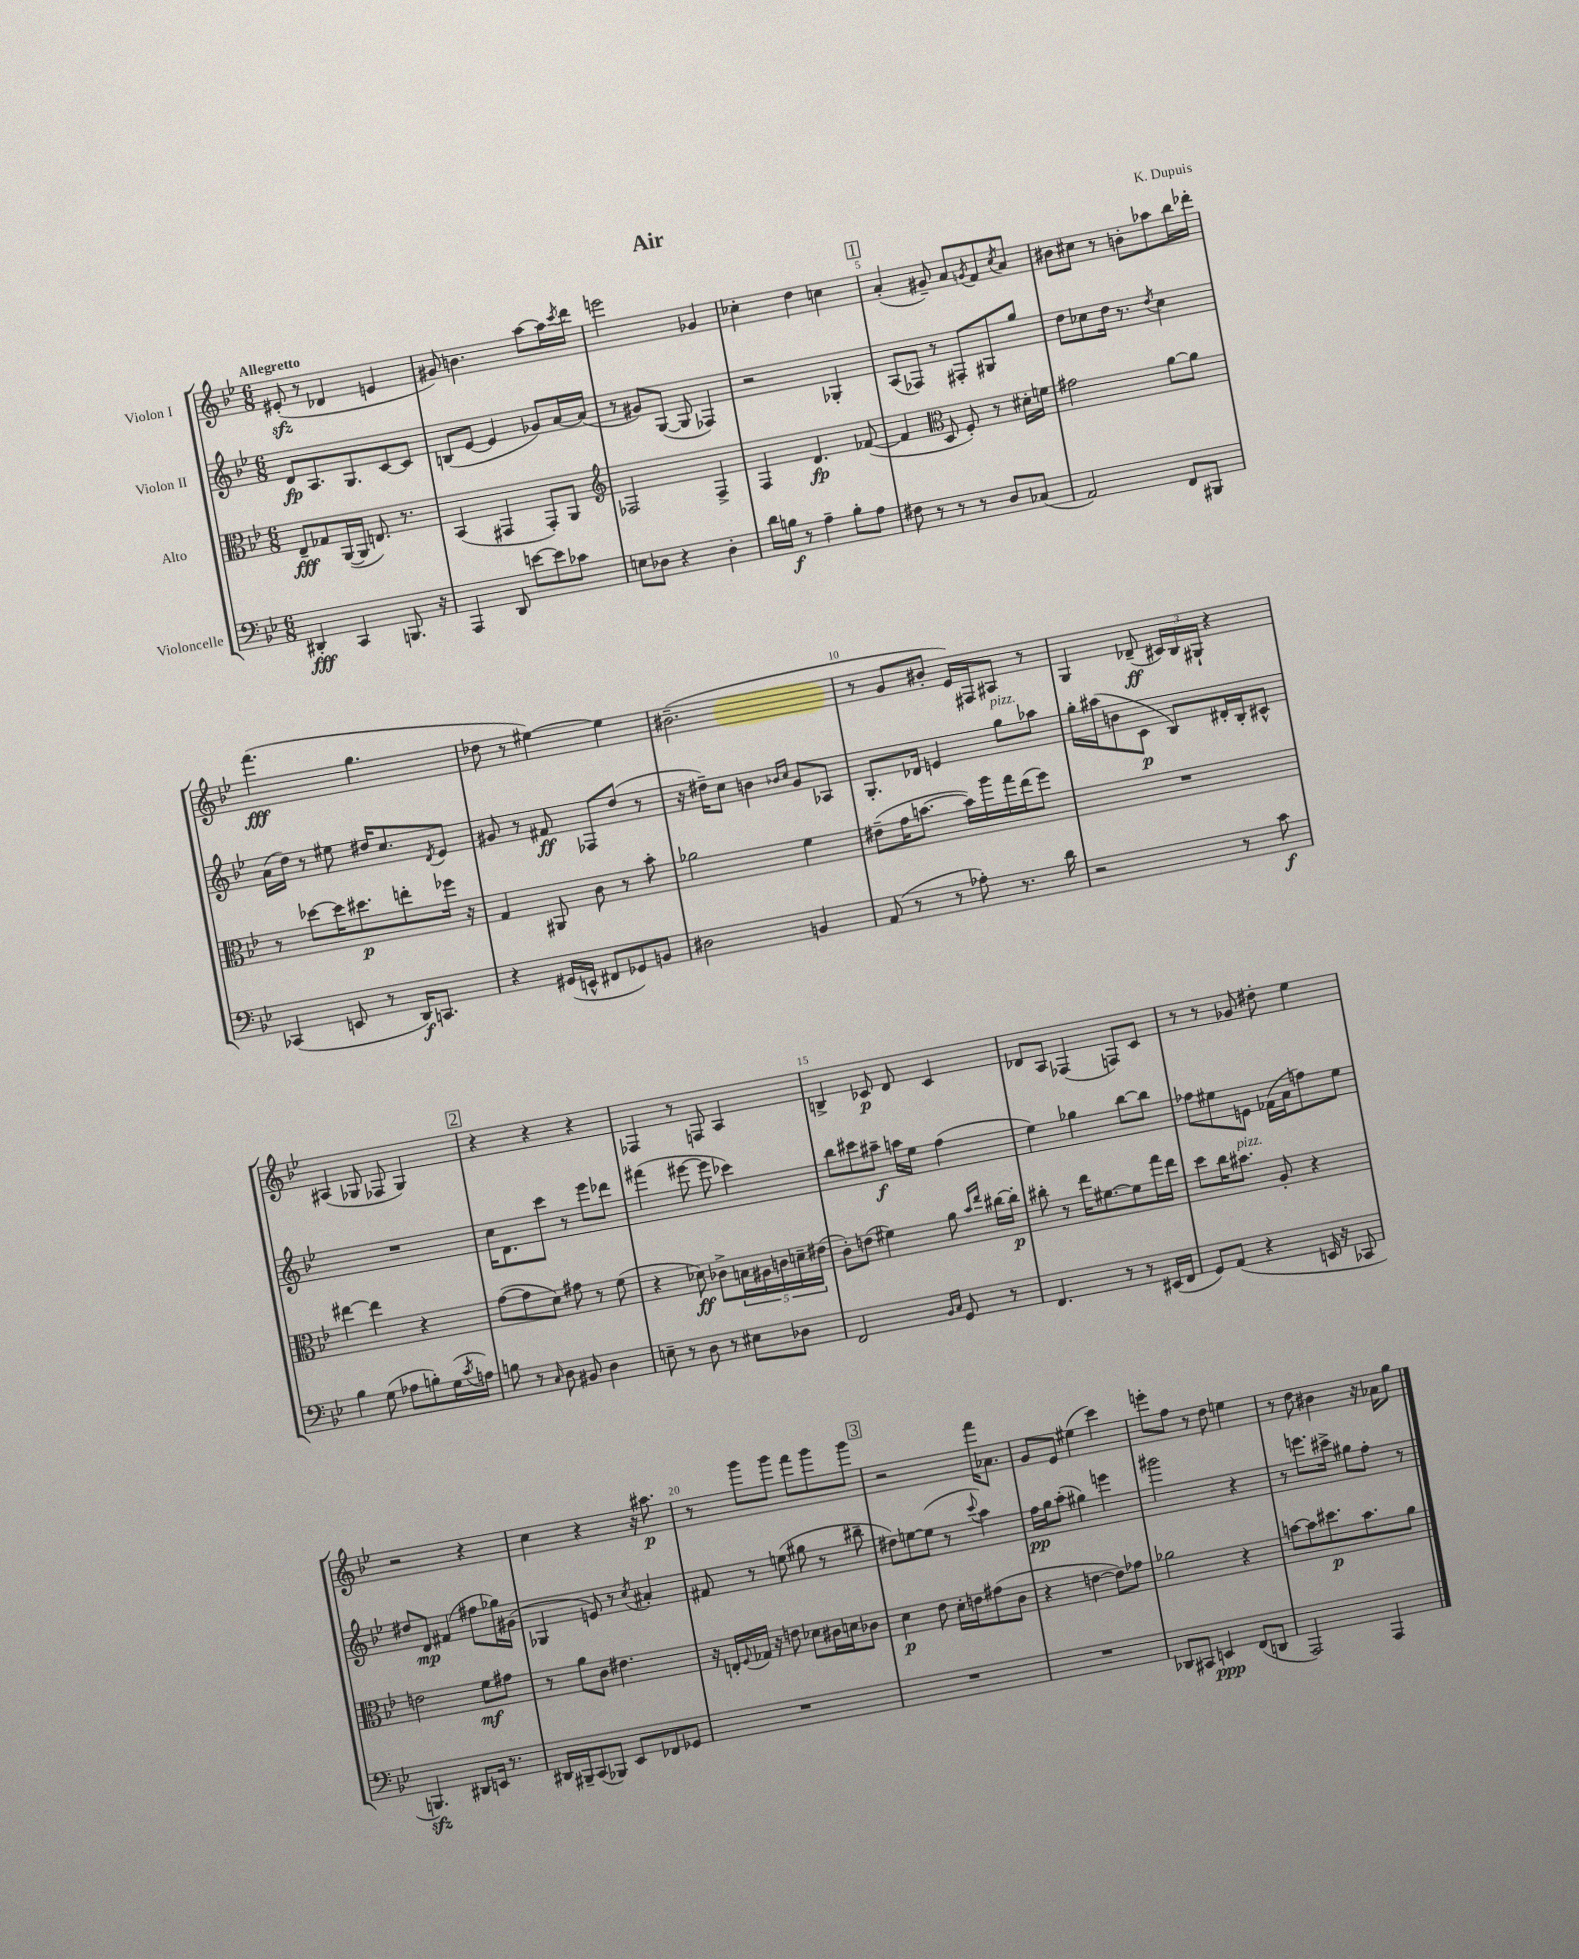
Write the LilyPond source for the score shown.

\header { title = "Air" composer = "K. Dupuis" }
<<
\new StaffGroup <<
\new Staff = "s0" \with { instrumentName = "Violon I" } {
    \clef treble \key bes \major \numericTimeSignature \time 6/8 \tempo "Allegretto"
    eis'8-.\sfz( r8 des'4 e'4 |
    gis'8) b'4. a''8~ a''16 \acciaccatura { c'''8 } d'''16 |
    e'''2 ges'4 |
    ces''4-. d''4 c''4 |
    \mark \markup { \box "1" } a'4-.( gis'8--) a'8 \acciaccatura { g'8 } f'8 \acciaccatura { c''8 } a'8 |
    bis'8 cis''8 r8 b'8-. aes''8 bes''16 des'''16-. |
    f'''4.\fff( g''4. |
    des''8 r8 eis''4~) eis''4 |
    bis'2.--( |
    r8 g'8 bis'8-. ees'16) fis16 ais8 r8 |
    g4 des'8--\ff( \tuplet 3/2 { cis'16) bes16 gis16-! } r4 |
    ais4( ges8 fes8 ges4) |
    \mark \markup { \box "2" } r4 r4 r4 |
    fes4 r8 f8 a4 |
    b4-> ces'8\p d'8 ces'4 |
    des'8 a8 fes4( f8) c'8 |
    r8 r8 ges'8 dis''8-. ees''4 |
    r2 r4 |
    c''4 r4 r16 ais''8.\p |
    r8 g'''8 g'''8 f'''8 g'''8 g'''8 |
    \mark \markup { \box "3" } r2 f'''16 aes'8. |
    g'8 ees'8 eis''4( c'''4) |
    e'''8-. f''8 r8 d''8 e''4 |
    r8 d''8 bis'4 r16 aes'16 g''8 \bar "|." |
}
\new Staff = "s1" \with { instrumentName = "Violon II" } {
    \clef treble \key bes \major \numericTimeSignature \time 6/8
    d'8\fp a8. g8. c'8~ c'8 |
    b8( ees'8~ ees'4 ges'8) a'16~ a'16( |
    r8 gis'8) g8~( g8 fes4) |
    r2 ges4-. |
    \mark \markup { \box "1" } a8( fes8) r8 fis8-. gis8 g''8 |
    d''8 ces''8 d''16 r8. \acciaccatura { d''8 } ces''4 |
    a'16( d''16) r8 eis''8 dis''16 c''8. \acciaccatura { d'8 } ees'8 |
    gis'8 r8 fis'8\ff fes8 d''8( r8 |
    r16 dis''16--) c''8 b'4 \grace { bes'16 c''16 } g'8 aes8 |
    g8.-. des'16 e'4 g''8^\markup { \italic "pizz." } aes''8 |
    g''16-. ais''16( b'8 c'8\p bes8) dis'16-. bes16-. cis'8-^ |
    R2. |
    \mark \markup { \box "2" } c''16 d'8. c'''8 r8 ees'''8 des'''8 |
    fis'''4( eis'''8~ eis'''8 ces'''4) |
    bes''8 cis'''8 ais''8--\f a''16 ees''16 f''4( |
    ees''4) ges''4 bes''8~ bes''8 |
    fes''8 eis''8 e'8 fes'16( a'16 f''8) eis''8 |
    dis''8 d'8\mp fis'4( fis''8 ges''16) gis'16( |
    ges4 e'8) r8 \acciaccatura { c''8 } ais'4-. |
    fis'8 r8 e''8( gis''8 r8 bis''8-- |
    \mark \markup { \box "3" } dis''8) e''8~ e''8( r8 \appoggiatura { c'''8 } a''4) |
    f''16\pp g''16 a''8-.( gis''4) e'''4 |
    gis'''2 r4 |
    r8 e'''8. cis'''16-> gis''8 f''8-. r8 \bar "|." |
}
\new Staff = "s2" \with { instrumentName = "Alto" } {
    \clef alto \key bes \major \numericTimeSignature \time 6/8
    ees8--\fff ges8 a,16~( a,16 e8.) r8. |
    bes,4( gis,4 gis,8-.) a,8 |
    \clef treble fes2 fes4-> |
    f4 d'4.\fp fes'8~( |
    \mark \markup { \box "1" } fes'4 \clef alto d8 f8-.) r8 dis'16-. f'16 |
    gis'2 a'8~ a'8 |
    r8 des''8~ des''16 dis''8.\p e''8-. fes''16 r16 |
    g4 ais,8 c'8 r8 bes'8-. |
    aes'2 f'4 |
    eis'8--( g'16 b'8.~ b'16) a''16 g''16 ees''16( f''8) |
    R2. |
    eis''4~ eis''4 r4 |
    \mark \markup { \box "2" } g'8~( g'8 d'8) gis'8 r8 f'8( |
    r4 des'8\ff) ces'8-> \tuplet 5/4 { b16 ais16 c'16 d'16-- eis'16( } |
    c'8-.) e'8( fis'4) a'8 \grace { bes'16 ees''16 } cis''16~ cis''16-.\p |
    cis''8-. r8 ees''16 fis'8.~ fis'8 g''16 ees''16 |
    d''8 c''16 bis'8.^\markup { \italic "pizz." } a8-. r4 |
    e'2 f'8\mf gis'8 |
    r8 a'8 c'8 eis'4. |
    r16 e16-. \appoggiatura { f8 } ges16 r16 e'8 des'8 cis'16 d'16 ces'8 |
    \mark \markup { \box "3" } d'4\p ees'8 d'16-. e'16 gis'8( c'8 |
    r4 e'4~ e'8) ges'8 |
    aes'2 r4 |
    b'8~ b'8 dis''8.\p b'8. a'8 \bar "|." |
}
\new Staff = "s3" \with { instrumentName = "Violoncelle" } {
    \clef bass \key bes \major \numericTimeSignature \time 6/8
    dis,4-.\fff c,4 b,,8. r16 |
    a,,4 d,8 e'8~ e'8 ces'8 |
    e8 des8 r4 des4-. |
    d'16 b16\f r8 a4-- b8-. a8 |
    \mark \markup { \box "1" } fis8 r8 r8 r8 d8 ces8( |
    a,2) f,8 bis,,8 |
    ces,4( e,8 r8 d,16\f) c,8. |
    r4 gis,16( e,16-^ fis,8 ges,8) b,8 |
    dis2 b,4 |
    a,8( r8 r8 aes8-.) r8. d'16 |
    r2 r8 c'8\f |
    bes4 g8( aes8 b8-.) g16( \acciaccatura { c'8 } a16) |
    \mark \markup { \box "2" } b8 r8 \grace { c16 } d8 bis,8 d4 |
    e8-- r8 d8 r8 eis8 des8 |
    f,2 \grace { bes,16 c16 } g,8 r8 |
    f,4. r8 r8 eis,16( f,16 |
    g,8) a,8( r4 e,16 r16 ces,8 |
    b,,4.\sfz) dis,8 e,16 r8. |
    dis,16 bis,,16-- c,8( bes,,8) ees,8 fes,8 ges,8 |
    R2. |
    \mark \markup { \box "3" } R2. |
    R2. |
    des,8 cis,8 e,4\ppp f,8( d,8 |
    a,,2) a,,4 \bar "|." |
}
>>
>>
\layout { \context { \Score \override BarNumber.break-visibility = ##(#f #t #t) barNumberVisibility = #(every-nth-bar-number-visible 5) } }
